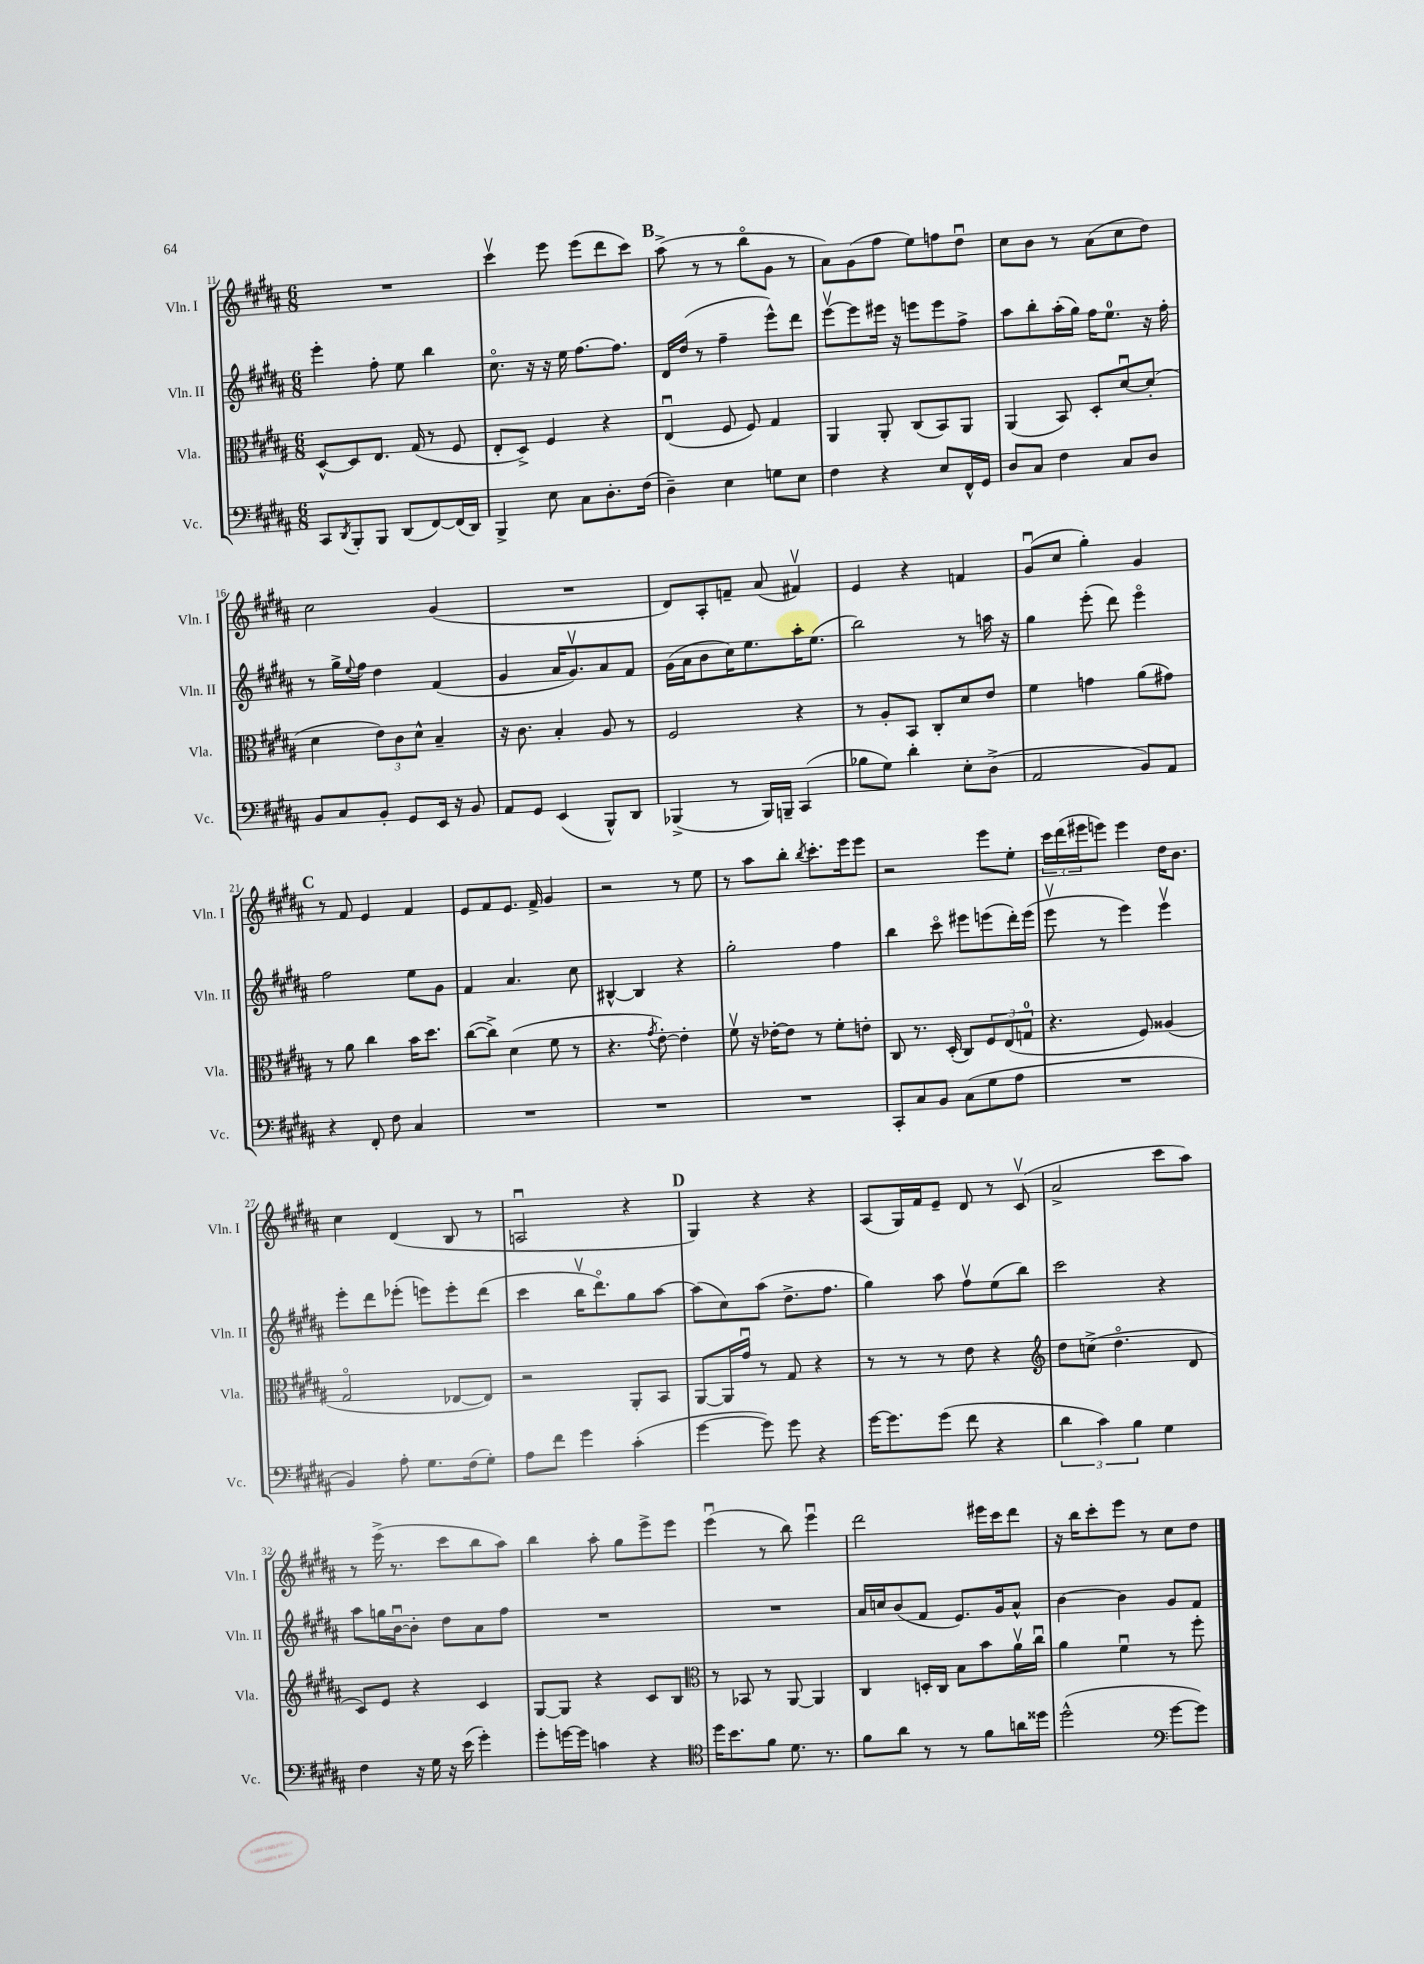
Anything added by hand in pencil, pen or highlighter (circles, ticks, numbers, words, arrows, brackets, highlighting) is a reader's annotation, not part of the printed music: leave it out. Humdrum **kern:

**kern	**kern	**kern	**kern
*staff4	*staff3	*staff2	*staff1
*clefF4	*clefC3	*clefG2	*clefG2
*k[f#c#g#d#a#]	*k[f#c#g#d#a#]	*k[f#c#g#d#a#]	*k[f#c#g#d#a#]
*M6/8	*M6/8	*M6/8	*M6/8
8CC#	[8D#^^	4eee'	2.r
8qDD#	.	.	.
8BBB'	8D#]	.	.
8BBB	8.E	8ff#'	.
(8DD#	.	8ee	.
.	(16G#	.	.
[8FF#)	8r	4bb	.
(16FF#]	8F#	.	.
16DD#)	.	.	.
=	=	=	=
4BBB^	8E'	8.cc#o	4ccc#v
.	8D#^)	.	.
.	.	16r	.
8E	4F#	16r	8eee
.	.	16ee	.
8C#	.	[8.ff#	(8eee
8.D#'	4r	.	8ddd#
.	.	8.ff#]	.
.	.	.	8ccc#)
(16F#	.	.	.
=	=	=	=
4D#~)	(4Eu	16d#	(8aa#^
.	.	(16dd#	.
.	.	8r	8r
4E	8F#	4ff#~	8r
.	8F#)	.	8bbo
8G	4G#	8eee^^)	8g#
8E	.	8ddd#	8r
=	=	=	=
4F#	4AA#	[8eeev	8a#)
.	.	8eee]	(8g#
4r	8AA#'	16eee#	8ff#
.	.	16r	.
.	(8C#	8eee	8ee)
8E	8BB)	8eee	8ff
16FF#^^	8AA#	8ff#^	8dd#u
16GG#	.	.	.
=	=	=	=
8D#	(4AA#	8aa#	8cc#
8C#	.	8bb'	8b
4F#	8BB)	(16aa#'	8r
.	.	16gg#)	.
.	8D#'	16ff#	(8a#
.	.	8.ee	.
8C#	[8d#u	.	8cc#
8D#	(8d#']	16r	8dd#)
.	.	16ff#'	.
=	=	=	=
8BB	4d#	8r	2cc#
8C#	.	16gg#^	.
.	.	8qqee	.
.	.	16ff#	.
8BB'	12e)	4dd#	.
.	12c#	.	.
8GG#	.	.	.
.	12d#^^	.	.
16EE	4B~	(4f#	(4g#
16r	.	.	.
8BB	.	.	.
=	=	=	=
8AA#	16r	4g#	2.r
.	8.c#	.	.
8GG#	.	.	.
(4EE	4B'	16a#	.
.	.	8.g#v)	.
8BBB^^)	8A#	8a#	.
8DD#	8r	8f#	.
=	=	=	=
(4BBB-^	2F#	(16g#	8d#)
.	.	16a#	.
.	.	8b	8A#'
8r	.	16cc#)	8f~
.	.	8.ee	.
16BBB-)	.	.	(8a#
16BBB~	.	.	.
(4CC#	4r	16aa#'	4f#v)
.	.	(8.ee	.
=	=	=	=
8B-	8r	2bb)	4e
8G#)	8A#'	.	.
4d#'	8BB	.	4r
.	8C#'	.	.
8E'	8d#	8r	4f
(8D#^	8e	16aa	.
.	.	16r	.
=	=	=	=
2AA#	4f#	4gg#	(8g#u
.	.	.	8cc#
.	4g	(8eee'	4gg#')
.	.	8ddd#)	.
8BB)	(8a#	4eeeo	4g#
8AA#	8g#)	.	.
=	=	=	=
4r	8r	2ff#	8r
.	8a#	.	8f#
8FF#'	4cc#	.	4e
8F#	.	.	.
4C#	16b	8ee	4f#
.	8.dd#	.	.
.	.	8g#	.
=	=	=	=
2.r	([8cc#	4f#	8e
.	8cc#^])	.	8f#
.	(4d#	4.a#	8.e
.	.	.	16f#^
.	8f#	.	4g#
.	8r	8cc#	.
=	=	=	=
2.r	4.r	[4B#^^	2r
.	.	4B#]	.
.	8qg#	.	.
.	[8e')	.	.
.	4e']	4r	8r
.	.	.	8ee
=	=	=	=
2.r	8f#v	2gg#'	8r
.	16r	.	8aa#
.	[16e-'	.	.
.	8e-]	.	8bb'
.	.	.	8qbb
.	8r	.	8.ccc#'
.	8f#'	4ff#	.
.	.	.	16eee
.	8e'	.	8eee
=	=	=	=
8CC#'	8C#	4bb	2r
8C#	8.r	.	.
8BB	.	8ccc#o	.
.	(16D#'	.	.
(8C#	8C#)	8eee#	.
8G#	12F#	(8eee	8eee
.	(12E	.	.
8A#	.	16ddd#')	8ee'
.	12G	.	.
.	.	(16eee	.
=	=	=	=
2.r	4.r	8eeev	24ccc#
.	.	.	(24ddd#
.	.	.	24eee#
.	.	8r	8eee)
.	.	4eee)	4eee
.	8F#)	.	.
.	(4A##	4eeev	16dd#
.	.	.	8.b
=	=	=	=
4BB)	2G#o	8eee'	4cc#
.	.	8ddd#	.
8A#'	.	(8eee-'	(4d#
8.G#	.	8eee)	.
.	[8E-	8eee'	8B
(16F#	.	.	.
8G#')	8E-])	(8ddd#	8r
=	=	=	=
8A#	2r	4ccc#	2Au
8f#	.	.	.
4g#	.	16bbv	.
.	.	8.ddd#o)	.
(4c#'	8AA#'	8gg#	4r
.	8BB	[8aa#	.
=	=	=	=
[4g#	[8AA#	(8aa#]	4G#)
.	16AA#]	8cc#)	.
.	16g#u	.	.
8g#])	8r	(8aa#	4r
8g#	8G#	8.dd#^	.
4r	4r	.	4r
.	.	8.ff#	.
=	=	=	=
[16g#	8r	4gg#)	(8A#
8.g#]	.	.	.
.	8r	.	16G#)
.	.	.	16f#
(8g#	8r	8aa#	8e~
8f#	8e	8ff#v	8d#
4r	4r	(8ee	8r
.	.	8bb)	(8c#v
=	=	=	=
*	*clefG2	*	*
6d#	8dd#	2ccc#	2a#^
.	(8cc^	.	.
6c#)	.	.	.
.	4.dd#o	.	.
6B	.	.	.
4G#	.	4r	8ccc#
.	8d#	.	8aa#)
=	=	=	=
4F#	8c#)	8aa#	8r
.	8e	16gg	(16eee^
.	.	[16bu	8.r
16r	4r	8b']	.
16G#	.	.	.
16r	.	8dd#	8ccc#
(16e	.	.	.
4g#')	4c#	8a#	8bb
.	.	8ff#	8aa#)
=	=	=	=
8g#'	[8G#	2.r	4bb
[16g	8G#]	.	.
16g]	.	.	.
4c	4r	.	8aa#'
.	.	.	8gg#
4r	8c#	.	8eee^
.	8B	.	8eee
=	=	=	=
*clefC4	*clefC3	*	*
16dd#	8r	2.r	(4eeeu
8.b	.	.	.
.	8BB-	.	.
8f#	8r	.	8r
8.d#	[8AA#	.	8bb)
.	4AA#]	.	4eeeu
8.r	.	.	.
=	=	=	=
8f#	4C#	16a#	2ddd#
.	.	16cc	.
8a#	.	(8b	.
8r	16D'	8f#	.
.	16C#	.	.
8r	8B	8.e)	.
8f#	8b	.	16eee#
.	.	16g#	16ccc#
16a	16a#v	8a#^^	8ddd#
16dd##	16cc#u	.	.
=	=	=	=
(2dd#^^	4a#	[4b	16r
.	.	.	16bb
.	.	.	8ccc#'
.	4f#u	4b]	8eee
.	.	.	8r
*clefF4	*	*	*
[8g#	8r	8g#	8cc#
8g#])	8ff#'	8f#	8dd#
==	==	==	==
*-	*-	*-	*-
